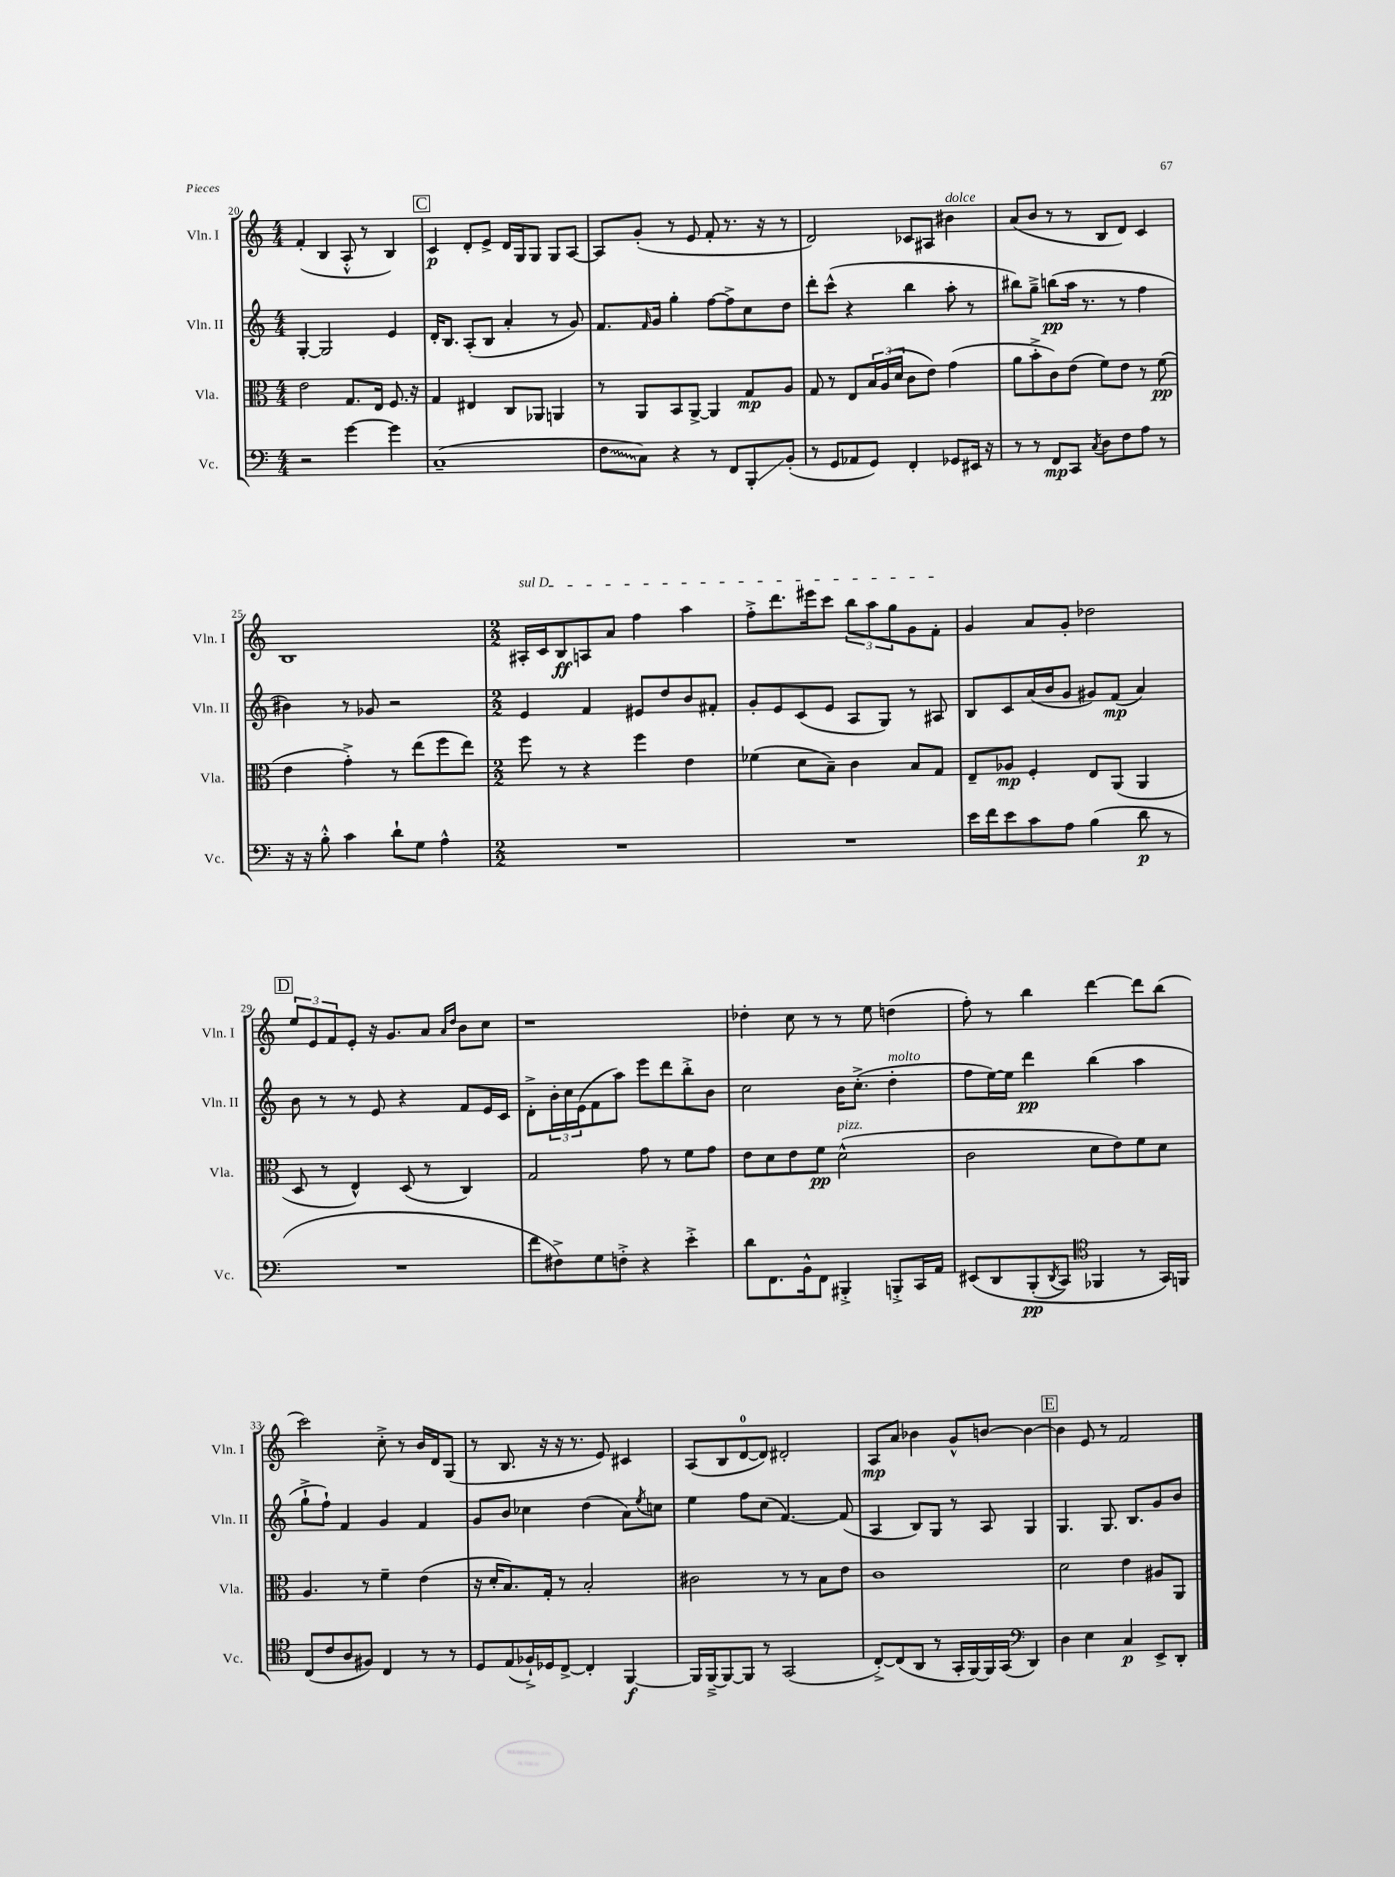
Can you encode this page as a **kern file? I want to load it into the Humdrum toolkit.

**kern	**kern	**kern	**kern
*staff4	*staff3	*staff2	*staff1
*clefF4	*clefC3	*clefG2	*clefG2
*k[]	*k[]	*k[]	*k[]
*M4/4	*M4/4	*M4/4	*M4/4
2r	2e	[4G'	(4f'
.	.	2G]	4B
[4g	8.G	.	8A'^^
.	.	.	8r
.	16E	.	.
4g]	8.F	4e	4B)
.	16r	.	.
=	=	=	=
(1C~	4G	16d'	4c
.	.	8.B	.
.	4E#	(8A'	8d'
.	.	8B	8e^
.	8C	4a'	16d
.	.	.	16G
.	8AA-	.	8G
.	4AA	8r	8G
.	.	8g)	[8A
=	=	=	=
8F	8r	8.f	8A]
8C)	8AA	.	(8g'
.	.	16qqf	.
.	.	16g	.
4r	8BB	4gg'	8r
.	[8AA^	.	8e
8r	4AA]	[8ff	8f'
8FF	.	8ff^]	8.r
8BBB'	8G	8cc	.
.	.	.	16r
(8BB'	8A	8dd	8r
=	=	=	=
8r	8G	8ddd'	2d)
8GG	8r	(8ccc^^	.
8AA-	8E	4r	.
8GG)	24B	.	.
.	(24A	.	.
.	24d	.	.
4FF'	8c	4bb	8c-
.	8e)	.	8A#
8GG-	(4g	8aa'	4b#
16EE#	.	8r	.
16r	.	.	.
=	=	=	=
8r	8a	8bb#)	(8a
8r	8b'^	8gg~^	8b
8FF	8c)	(8bb	8r
8CC	(8e	16aa	8r
.	.	8.r	.
8qC	.	.	.
8D	8f)	.	8B
8F	8e	8r	8d)
8A	8r	4ff	4c
8r	(8f	.	.
=	=	=	=
16r	4e	4b#)	1B
16r	.	.	.
8B'^^	.	.	.
4c	4g'^)	8r	.
.	.	8g-	.
8d`	8r	2r	.
8G	(8ee	.	.
4A^^	8ff	.	.
.	8ee)	.	.
=	=	=	=
*M2/2	*M2/2	*M2/2	*M2/2
1r	8ff	4e	16A#'
.	.	.	16c
.	8r	.	8B
.	4r	4f	8A
.	.	.	8a
.	4ff	8e#	4ff
.	.	8dd	.
.	4e	8b	4aa
.	.	8f#'	.
=	=	=	=
1r	(4f-	8g'	8ff'^
.	.	8e	8.ddd
.	8d	(8c	.
.	.	.	16eee#
.	8B~)	8e	8ccc
.	4c	8A	12bb
.	.	.	12aa
.	.	8G)	.
.	.	.	12gg
.	8B	8r	8g
.	8G	8A#	8f'
=	=	=	=
16e	8E~	8B	4g
16f	.	.	.
8e	8A-	8c	.
8c	4F'	(16a	8a
.	.	16b	.
8A	.	8g	8g'
(4B	8E	8g#)	2dd-
.	(8AA	(8f	.
8d	4AA	4a)	.
8r	.	.	.
=	=	=	=
1r	8D	8b	12ee
.	.	.	12e
.	8r	8r	.
.	.	.	12f
.	4E^^)	8r	8e'
.	.	8e	16r
.	.	.	8.g
.	(8D	4r	.
.	8r	.	8a
.	.	.	16qqa
.	.	.	16qqdd
.	4C)	8f	8b
.	.	16e	8cc
.	.	16c	.
=	=	=	=
8f	2G	8d'^	1r
8F#^)	.	24b'	.
.	.	24cc	.
.	.	(24e	.
8G	.	8f	.
8F'^	.	8aa)	.
4r	8g	8eee	.
.	8r	8ddd	.
4e'^	8f	8bb'^	.
.	8g	8b	.
=	=	=	=
8d	8e	2cc	4dd-'
8.FF	8d	.	.
.	8e	.	8cc
16BB^^	.	.	.
8FF	8f	.	8r
4BBB#'^	(2d^^	16b	8r
.	.	(8.cc'^	.
.	.	.	8ee
8BBB'^	.	4dd'	(4dd
16CC	.	.	.
16AA	.	.	.
=	=	=	=
&(8EE#	2c	8ff	8ff')
8DD	.	[16ee)	8r
.	.	16ee]	.
(8BBB'	.	4ddd	4bb
8qDD	.	.	.
8CC)	.	.	.
*clefC4	*	*	*
4FF-	8d	(4bb	[4ddd
.	8e)	.	.
8r	8f	4aa	8ddd]
16GG&)	8d	.	(8bb
16FF	.	.	.
=	=	=	=
(8C	4.A	8gg`^	2ccc)
8c	.	8ff`)	.
8A	.	4f	.
8F#)	8r	.	.
4C	4f~	4g	8cc'^
.	.	.	8r
8r	(4e	4f	16b
.	.	.	16d
8r	.	.	(8G
=	=	=	=
8D	16r	8g	8r
.	16d'	.	.
(8E	8.B)	8b	8.B
16F-`^)	.	4cc-	.
16D-	16G'	.	16r
[8C^	8r	.	16r
.	.	.	8.r
4C']	2B'	(4dd	.
.	.	.	8e)
[4FF	.	8a)	4c#
.	.	8qee	.
.	.	8cc	.
=	=	=	=
16FF]	2c#	4ee	(8A
[16FF~^	.	.	.
8FF_	.	.	8B
8FF]	.	8ff	[8d
8r	.	(8cc	8d])
(2GG	8r	[4.f)	2d#'
.	8r	.	.
.	8B	.	.
.	8e	(8f]	.
=	=	=	=
[8C'^)	1c	4A	8A
(8C]	.	.	8a
8AA	.	8B)	4b-
8r	.	8G	.
16GG'	.	8r	8g^^
[16FF)	.	.	.
16FF]	.	8A	[8b
(16GG	.	.	.
*clefF4	*	*	*
4DD)	.	4G	4b_
=	=	=	=
4D	2d	4.G	4b]
4E	.	.	8e
.	.	8.G	8r
4C	4e	.	2f
.	.	8.B	.
8EE^	8A#	8g	.
8DD'	8AA	8b	.
==	==	==	==
*-	*-	*-	*-
